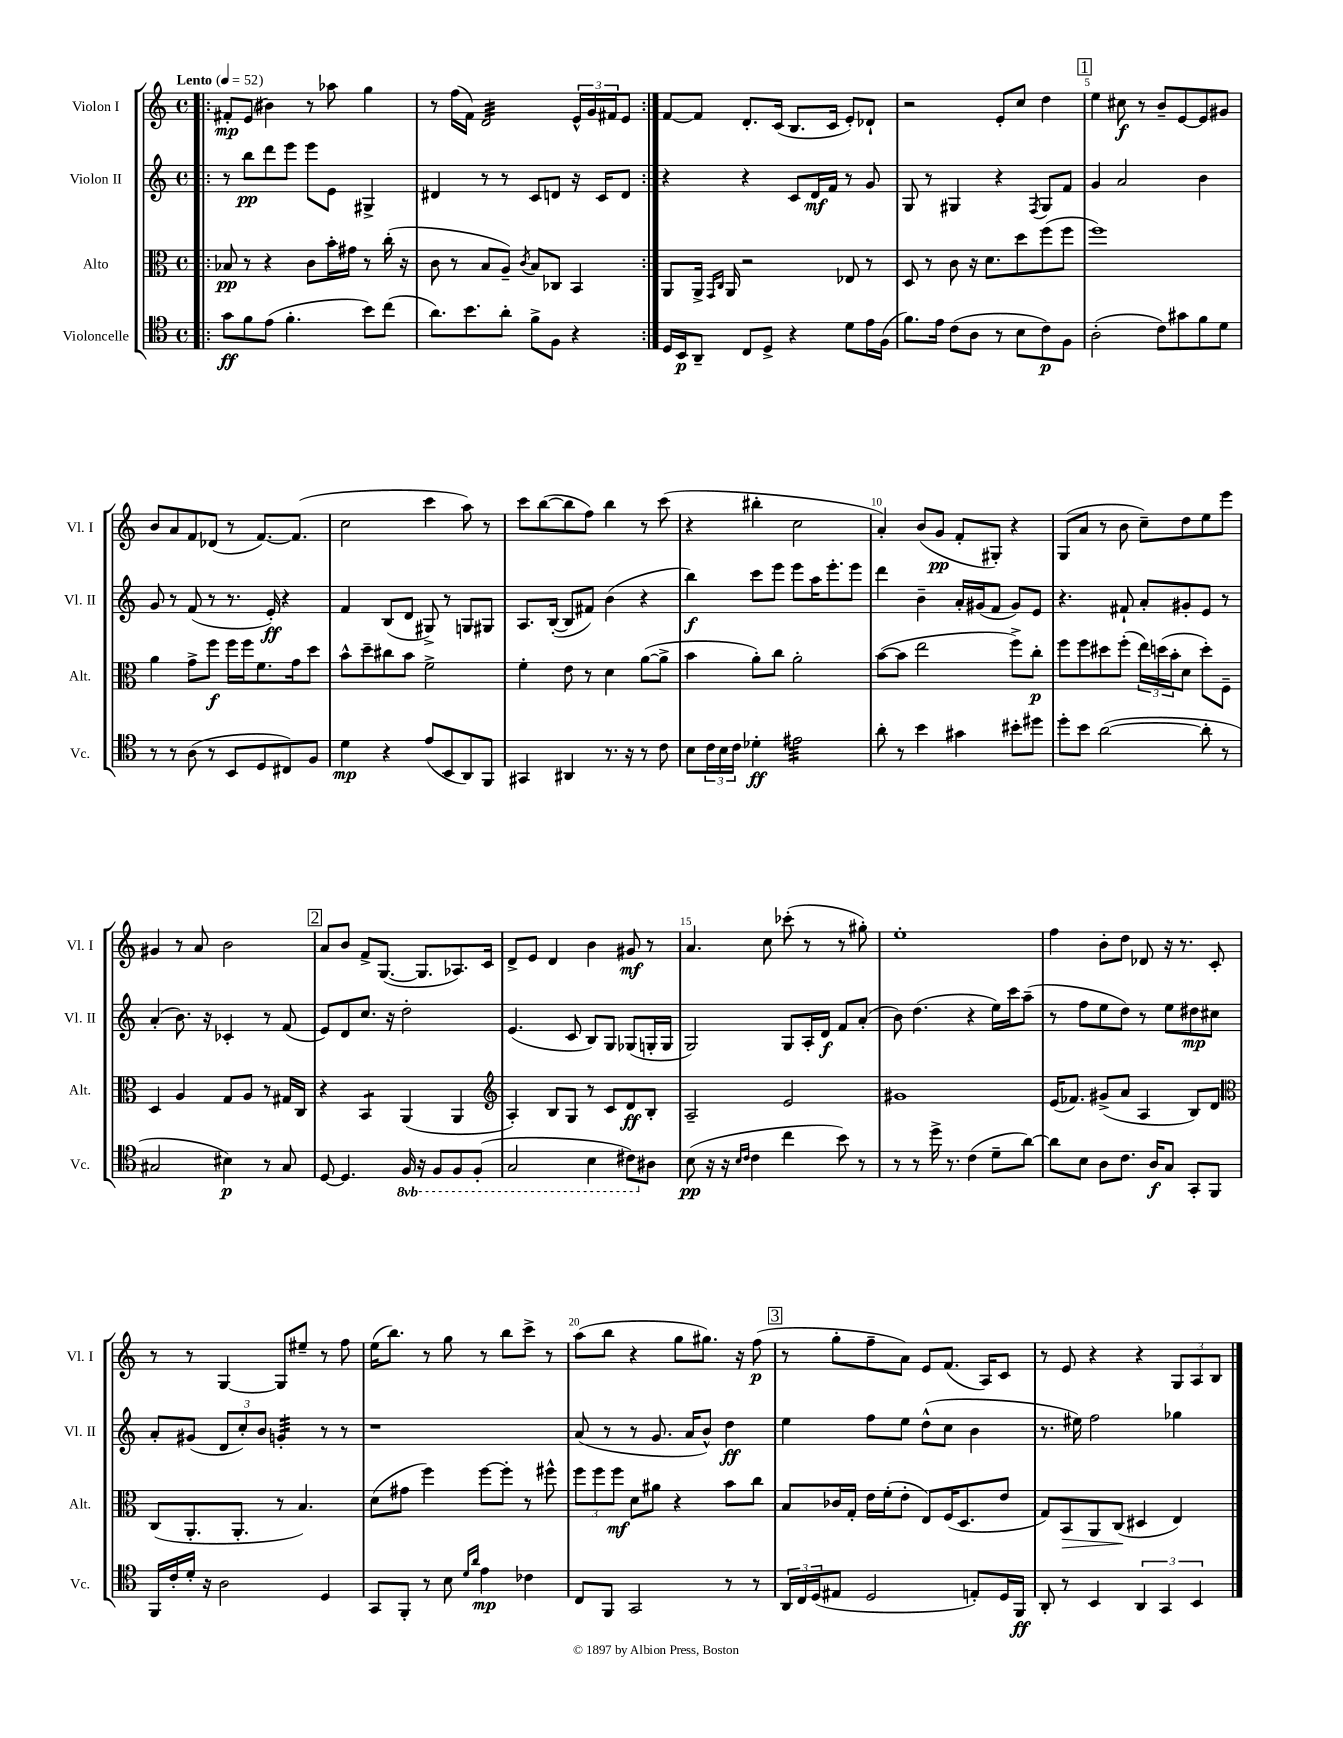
<<
\new StaffGroup <<
\new Staff = "s0" \with { instrumentName = "Violon I" shortInstrumentName = "Vl. I" } {
    \clef treble \key c \major \defaultTimeSignature \time 4/4 \tempo "Lento" 4 = 52
    \repeat volta 2 { \bar ".|:" fis'8-.\mp e'8( bis'4) r8 aes''8 g''4 |
    r8 f''16( f'16) d'2:32 \tuplet 3/2 { e'16-^ g'16 fis'16 } e'8 | }
    f'8~ f'8 d'8.-. c'16( b8. c'16 e'8-.) des'8-! |
    r2 e'8-. c''8 d''4 |
    \mark \markup { \box "1" } e''4 cis''8\f r8 b'8-- e'8~ e'8 gis'8 |
    b'8 a'8 f'8 des'8( r8 f'8.~) f'8.( |
    c''2 c'''4 a''8) r8 |
    c'''8 b''8~( b''8 f''8) b''4 r8 c'''8( |
    r4 bis''4-. c''2 |
    a'4-.) b'8( g'8\pp f'8-. gis8-.) r4 |
    g8( a'8 r8 b'8 c''8--) d''8 e''8 e'''8 |
    gis'4 r8 a'8 b'2 |
    \mark \markup { \box "2" } a'8 b'8 f'8-> g8.~( g8. aes8.) c'16 |
    d'8-> e'8 d'4 b'4 gis'8\mf r8 |
    a'4. c''8 ces'''8-.( r8 r8 gis''8-.) |
    e''1-. |
    f''4 b'8-. d''8 des'8 r16 r8. c'8-. |
    r8 r8 g4~ g8 eis''8-- r8 f''8 |
    e''16( b''8.) r8 g''8 r8 b''8 c'''8-> r8 |
    a''8( b''8 r4 g''8 gis''8.) r16 f''8\p( |
    \mark \markup { \box "3" } r8 g''8-. f''8-- a'8) e'8 f'8.( a16) c'8 |
    r8 e'8 r4 r4 \tuplet 3/2 { g8 a8 b8 } \bar "|." |
}
\new Staff = "s1" \with { instrumentName = "Violon II" shortInstrumentName = "Vl. II" } {
    \clef treble \key c \major \defaultTimeSignature \time 4/4
    \repeat volta 2 { \bar ".|:" r8 b''8\pp d'''8 e'''8 e'''8 e'8 gis4-> |
    dis'4 r8 r8 c'8 d'8 r16 c'16 d'8 | }
    r4 r4 c'8 d'16\mf f'16 r8 g'8 |
    g8 r8 gis4 r4 \acciaccatura { f8 } gis8 f'8 |
    \mark \markup { \box "1" } g'4 a'2 b'4 |
    g'8 r8 f'8( r8 r8. e'16-.\ff) r4 |
    f'4 b8( d'8 gis8->) r8 g8 gis8 |
    a8. b16~-.( b8 fis'8) b'4( r4 |
    b''4\f) c'''8 e'''8 e'''8 a''16 e'''8.-. e'''8 |
    d'''4 b'4-- a'16-. gis'16( f'8 gis'8) e'8 |
    r4. fis'8-! a'8-. gis'8-. e'8 r8 |
    a'4-.( b'8.) r16 ces'4-. r8 f'8( |
    \mark \markup { \box "2" } e'8) d'8 c''8. r16 d''2-. |
    e'4.( c'8 b8) g8 ges8( g16-. g16 |
    g2) g8 a16-. d'16\f f'8 a'8-.( |
    b'8) d''4.( r4 e''16) c'''16 a''8--( |
    r8 f''8 e''8 d''8) r8 e''8 dis''8\mp cis''8 |
    a'8-. gis'8( \tuplet 3/2 { d'8 c''8-.) b'8 } g'4:32-. r8 r8 |
    r1 |
    a'8( r8 r8 g'8. a'16 b'8-^) d''4\ff |
    \mark \markup { \box "3" } e''4 f''8 e''8 d''8-^( c''8 b'4 |
    r8. eis''16) f''2 ges''4 \bar "|." |
}
\new Staff = "s2" \with { instrumentName = "Alto" shortInstrumentName = "Alt." } {
    \clef alto \key c \major \defaultTimeSignature \time 4/4
    \repeat volta 2 { \bar ".|:" bes8\pp r8 r4 c'8 b'16-. gis'16 r8 c''16-.( r16 |
    c'8 r8 b8 a8--) \acciaccatura { c'8 } b8 ces8 b,4 | }
    a,8 a,16-> \grace { g,16 c16 } a,16 r2 ees8 r8 |
    d8 r8 c'8 r16 d'8. d''8 f''8( f''8 |
    \mark \markup { \box "1" } f''1) |
    a'4 g'8-> f''8\f f''16 f''16 f'8. g'16 d''8 |
    b'8-^ d''8-- cis''8 b'8 f'2-> |
    f'4-. e'8 r8 d'4 a'8~( a'8-> |
    b'4 a'8-.) c''8 a'2-. |
    b'8~( b'8 e''2 f''8->) c''8-.\p |
    f''8 f''8 dis''8 f''8-.( \tuplet 3/2 { e''16) d''16( b'16-. } d'8 d''8-.) f8-- |
    d4 a4 g8 a8 r8 gis16 c16 |
    \mark \markup { \box "2" } r4 b,4:8 a,4( a,4 |
    \clef treble a4-.) b8 g8 r8 c'8 d'8\ff b8-. |
    a2-- e'2 |
    gis'1 |
    e'16( fes'8.) gis'8->( a'8 a4 b8) d'8 |
    \clef alto c8( a,8.-. a,8.-. r8 b4.) |
    d'8( gis'8 f''4) f''8~ f''8-. r8 fis''8-^ |
    \tuplet 3/2 { f''8 f''8 f''8\mf } d'8 ais'8 r4 b'8 c''8 |
    \mark \markup { \box "3" } b8 ces'16 g16-. e'16 f'16-.( e'8-. e8) f16( d8. e'8 |
    g8) b,8\> a,8 c8\!( dis4 e4) \bar "|." |
}
\new Staff = "s3" \with { instrumentName = "Violoncelle" shortInstrumentName = "Vc." } {
    \clef tenor \key c \major \defaultTimeSignature \time 4/4 \set Staff.ottavationMarkups = #ottavation-simple-ordinals
    \repeat volta 2 { \bar ".|:" g'8\ff f'8 e'8( f'4.-. b'8) c''8( |
    a'8.) b'8. a'8-. f'8-> f8 r4 | }
    d16 b,16\p a,8-- c8 d8-> r4 d'8 e'16 f16( |
    f'8.) e'16 c'8( a8 r8 b8 c'8\p) f8 |
    \mark \markup { \box "1" } a2-.( c'8) gis'8 f'8 d'8 |
    r8 r8 a8( r8 b,8 d8 cis8) f8 |
    d'4\mp r4 e'8( b,8 a,8) f,8 |
    gis,4 ais,4 r8. r16 r8 c'8 |
    b8 \tuplet 3/2 { c'16 b16 c'16 } des'4-.\ff eis'2:32 |
    a'8-. r8 b'4 gis'4 bis'8-. dis''8 |
    d''8-. b'8 a'2~( a'8-. r8 |
    gis2 bis4\p) r8 gis8 |
    \mark \markup { \box "2" } d8~ d4. \ottava #-1 f,16 r16 f,8 f,8 f,8-.( |
    g,2 b,4 cis8) \ottava #0 ais8 |
    b8\pp( r16 r16 \grace { b16 c'16 } c'4 c''4 b'8) r8 |
    r8 r8 d''16-> r8. c'4( d'8-- a'8~) |
    a'8 b8 a8 c'8. a16\f g8 g,8-. f,8 |
    f,16 c'16-. d'16-. r16 a2 d4 |
    g,8 f,8-. r8 b8 \grace { d'16 a'16 } e'4\mp ces'4 |
    c8 f,8 g,2 r8 r8 |
    \mark \markup { \box "3" } \tuplet 3/2 { a,16 c16 d16( } eis8 d2 e8-.) d16 f,16\ff |
    a,8-. r8 b,4 \tuplet 3/2 { a,4 g,4 b,4 } \bar "|." |
}
>>
>>
\layout { \context { \Score \override BarNumber.break-visibility = ##(#f #t #t) barNumberVisibility = #(every-nth-bar-number-visible 5) } }
